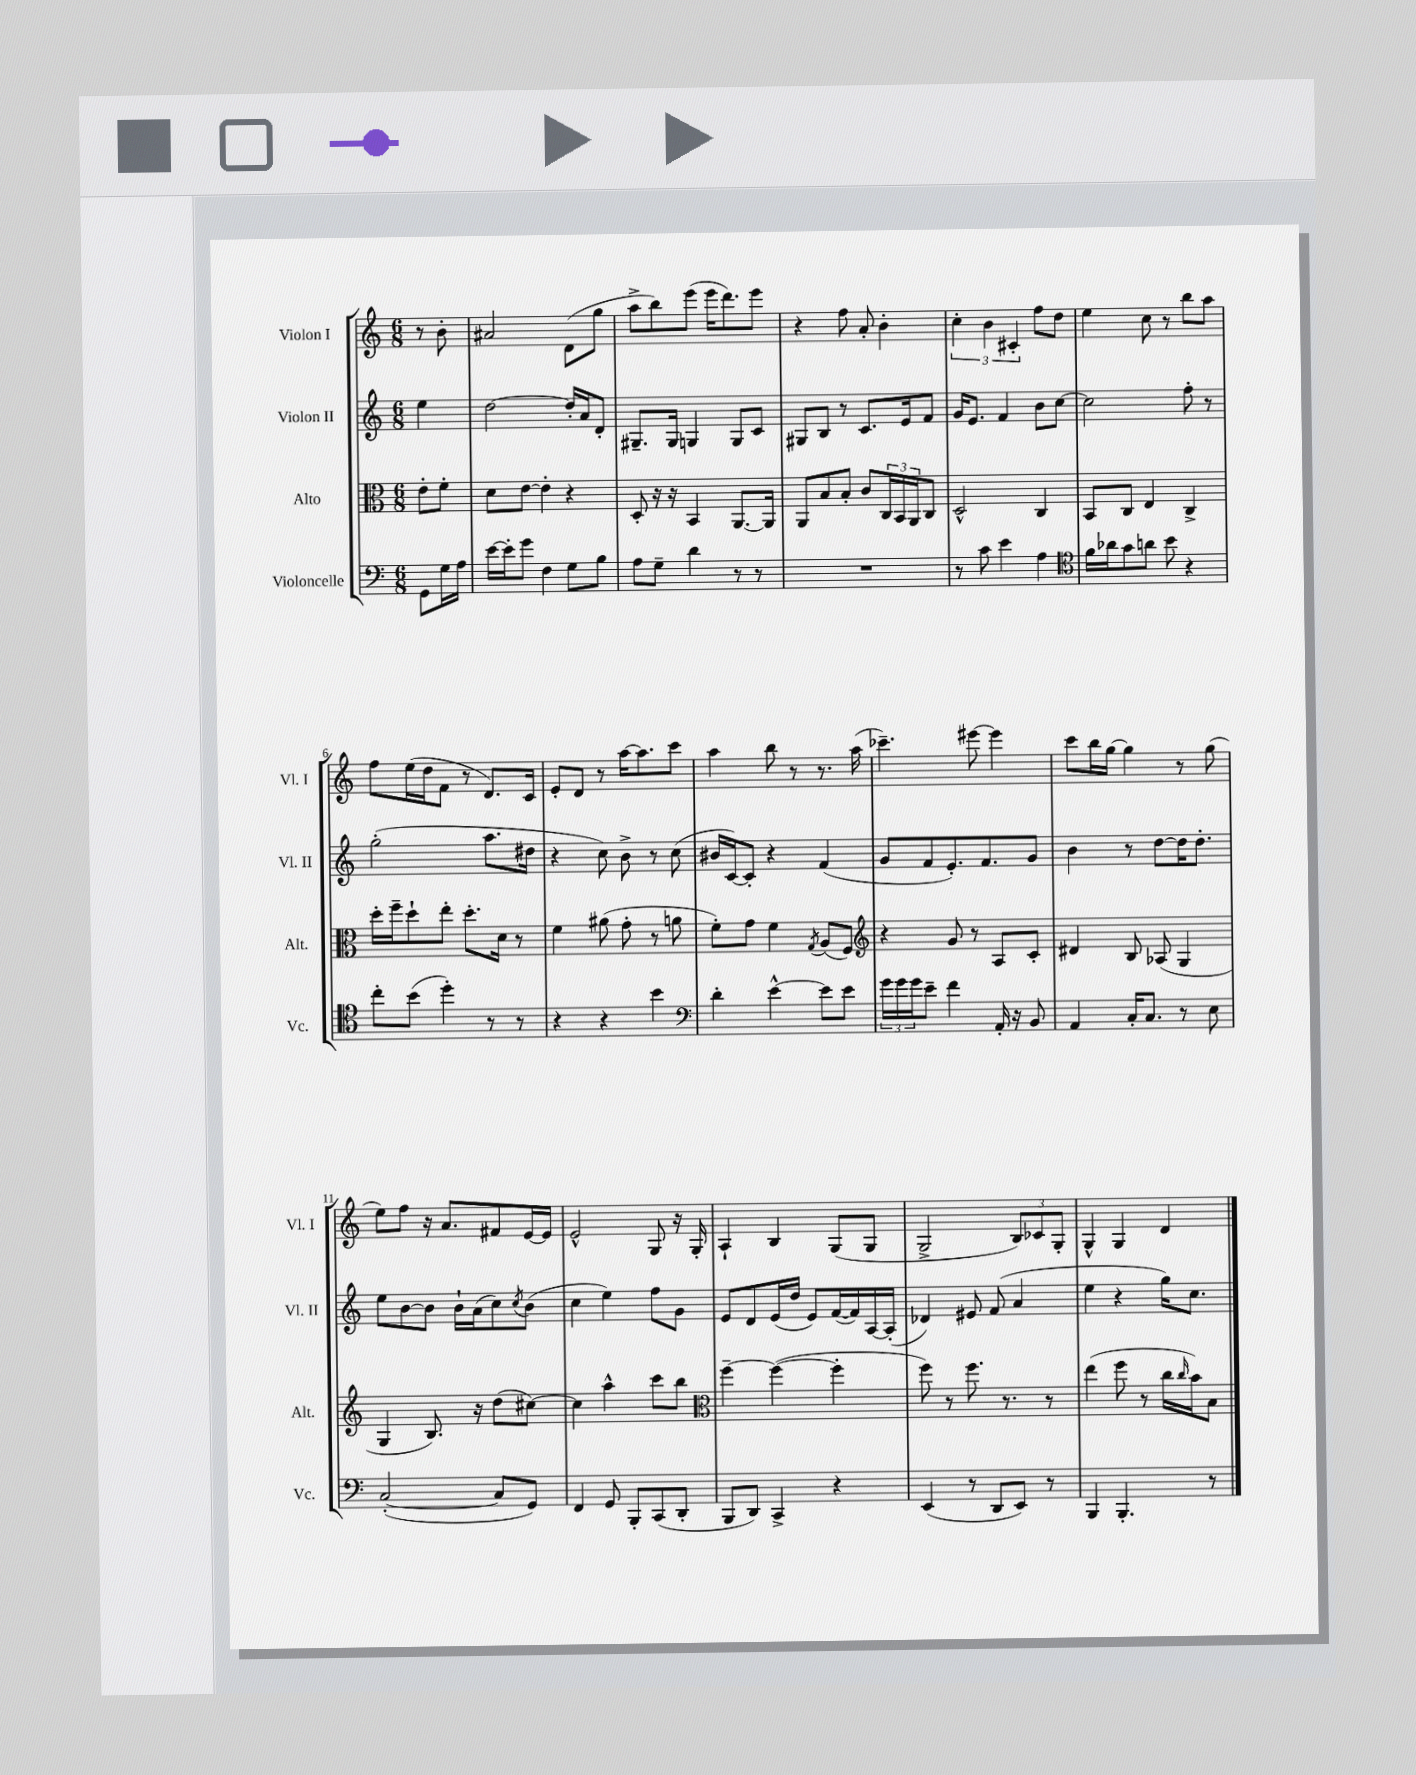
<<
\new StaffGroup <<
\new Staff = "s0" \with { instrumentName = "Violon I" shortInstrumentName = "Vl. I" } {
    \clef treble \key c \major \numericTimeSignature \time 6/8 \partial 4
    r8 b'8-. |
    ais'2 d'8( g''8 |
    a''8-> b''8) e'''8( e'''16 d'''8.) e'''8 |
    r4 f''8 a'8-. b'4-. |
    \tuplet 3/2 { c''4-. b'4 cis'4-. } f''8 d''8 |
    e''4 c''8 r8 b''8 a''8 |
    f''8 e''16( d''16 f'8 r8 d'8.) c'16 |
    e'8-. d'8 r8 a''16~ a''8. c'''8 |
    a''4 b''8 r8 r8. a''16( |
    ces'''4.--) eis'''8~ eis'''4 |
    c'''8 b''16 g''16~ g''4 r8 g''8( |
    e''8) f''8 r16 a'8. fis'8 e'16~ e'16 |
    e'2-^ g8 r16 g16-. |
    a4-! b4 g8( g8 |
    g2-> \tuplet 3/2 { b8) ces'8 g8-. } |
    g4-^ g4 d'4 \bar "|." |
}
\new Staff = "s1" \with { instrumentName = "Violon II" shortInstrumentName = "Vl. II" } {
    \clef treble \key c \major \numericTimeSignature \time 6/8 \partial 4
    e''4 |
    d''2~ d''16-. a'16 d'8-. |
    gis8.-- gis16 g4 g8 c'8 |
    gis8 b8 r8 c'8. e'16 f'8 |
    g'16 e'8. f'4 b'8 c''8~ |
    c''2 f''8-. r8 |
    g''2-.( a''8. dis''16 |
    r4 c''8) b'8-> r8 c''8( |
    bis'16 c'16~) c'8-. r4 f'4( |
    g'8 f'8 e'8.-.) f'8. g'8 |
    b'4 r8 d''8~ d''16 d''8.-. |
    e''8 b'8~ b'8 b'16-! a'16( c''8) \acciaccatura { c''8 } b'8( |
    c''4 e''4) f''8 g'8 |
    e'8 d'8 e'16( d''16 e'8) f'16~( f'16) a16~ a16-.( |
    des'4) eis'8 f'8( a'4 |
    e''4 r4 g''16) c''8. \bar "|." |
}
\new Staff = "s2" \with { instrumentName = "Alto" shortInstrumentName = "Alt." } {
    \clef alto \key c \major \numericTimeSignature \time 6/8 \partial 4
    e'8-. f'8-. |
    d'8 e'8~ e'4-. r4 |
    d8-. r16 r16 b,4 a,8.~ a,16 |
    a,8 b8 b8-. c'8 \tuplet 3/2 { c16 b,16 a,16 } c8 |
    d2-^ c4 |
    b,8 c8 e4 c4-> |
    d''16-. f''16-- d''8-! e''8-. d''8.-. d'16 r8 |
    f'4 ais'8( g'8-. r8 a'8 |
    f'8-.) g'8 f'4 \acciaccatura { g8 } a8( f8) |
    \clef treble r4 g'8 r8 a8 c'8-. |
    dis'4 b8 aes8( g4 |
    g4 b8.) r16 d''8( cis''8~) |
    cis''4 a''4-^ c'''8 b''8 |
    \clef alto f''4~-- f''4~( f''4-. |
    f''8) r8 f''8. r8. r8 |
    e''4( f''8 r8 c''16 \grace { c''16 } b'16) b8 \bar "|." |
}
\new Staff = "s3" \with { instrumentName = "Violoncelle" shortInstrumentName = "Vc." } {
    \clef bass \key c \major \numericTimeSignature \time 6/8 \partial 4
    g,8 g16 a16 |
    e'16~ e'16-. g'8 f4 g8 b8 |
    a8 g8-- d'4 r8 r8 |
    R2. |
    r8 c'8 e'4 a4 |
    \clef tenor f'16 aes'16 g'8 a'8 b'8 r4 |
    c''8-. b'8( d''4-.) r8 r8 |
    r4 r4 b'4 |
    \clef bass d'4-. e'4~-^ e'8 e'8 |
    \tuplet 3/2 { g'16 g'16 g'16 } e'8-- f'4 a,16-. r16 b,8 |
    a,4 c16-. c8. r8 e8 |
    c2~-.( c8 g,8) |
    f,4 g,8 b,,8-. c,8( d,8-. |
    b,,8 d,8) c,4-> r4 |
    e,4( r8 d,8 e,8) r8 |
    b,,4 b,,4.-. r8 \bar "|." |
}
>>
>>
